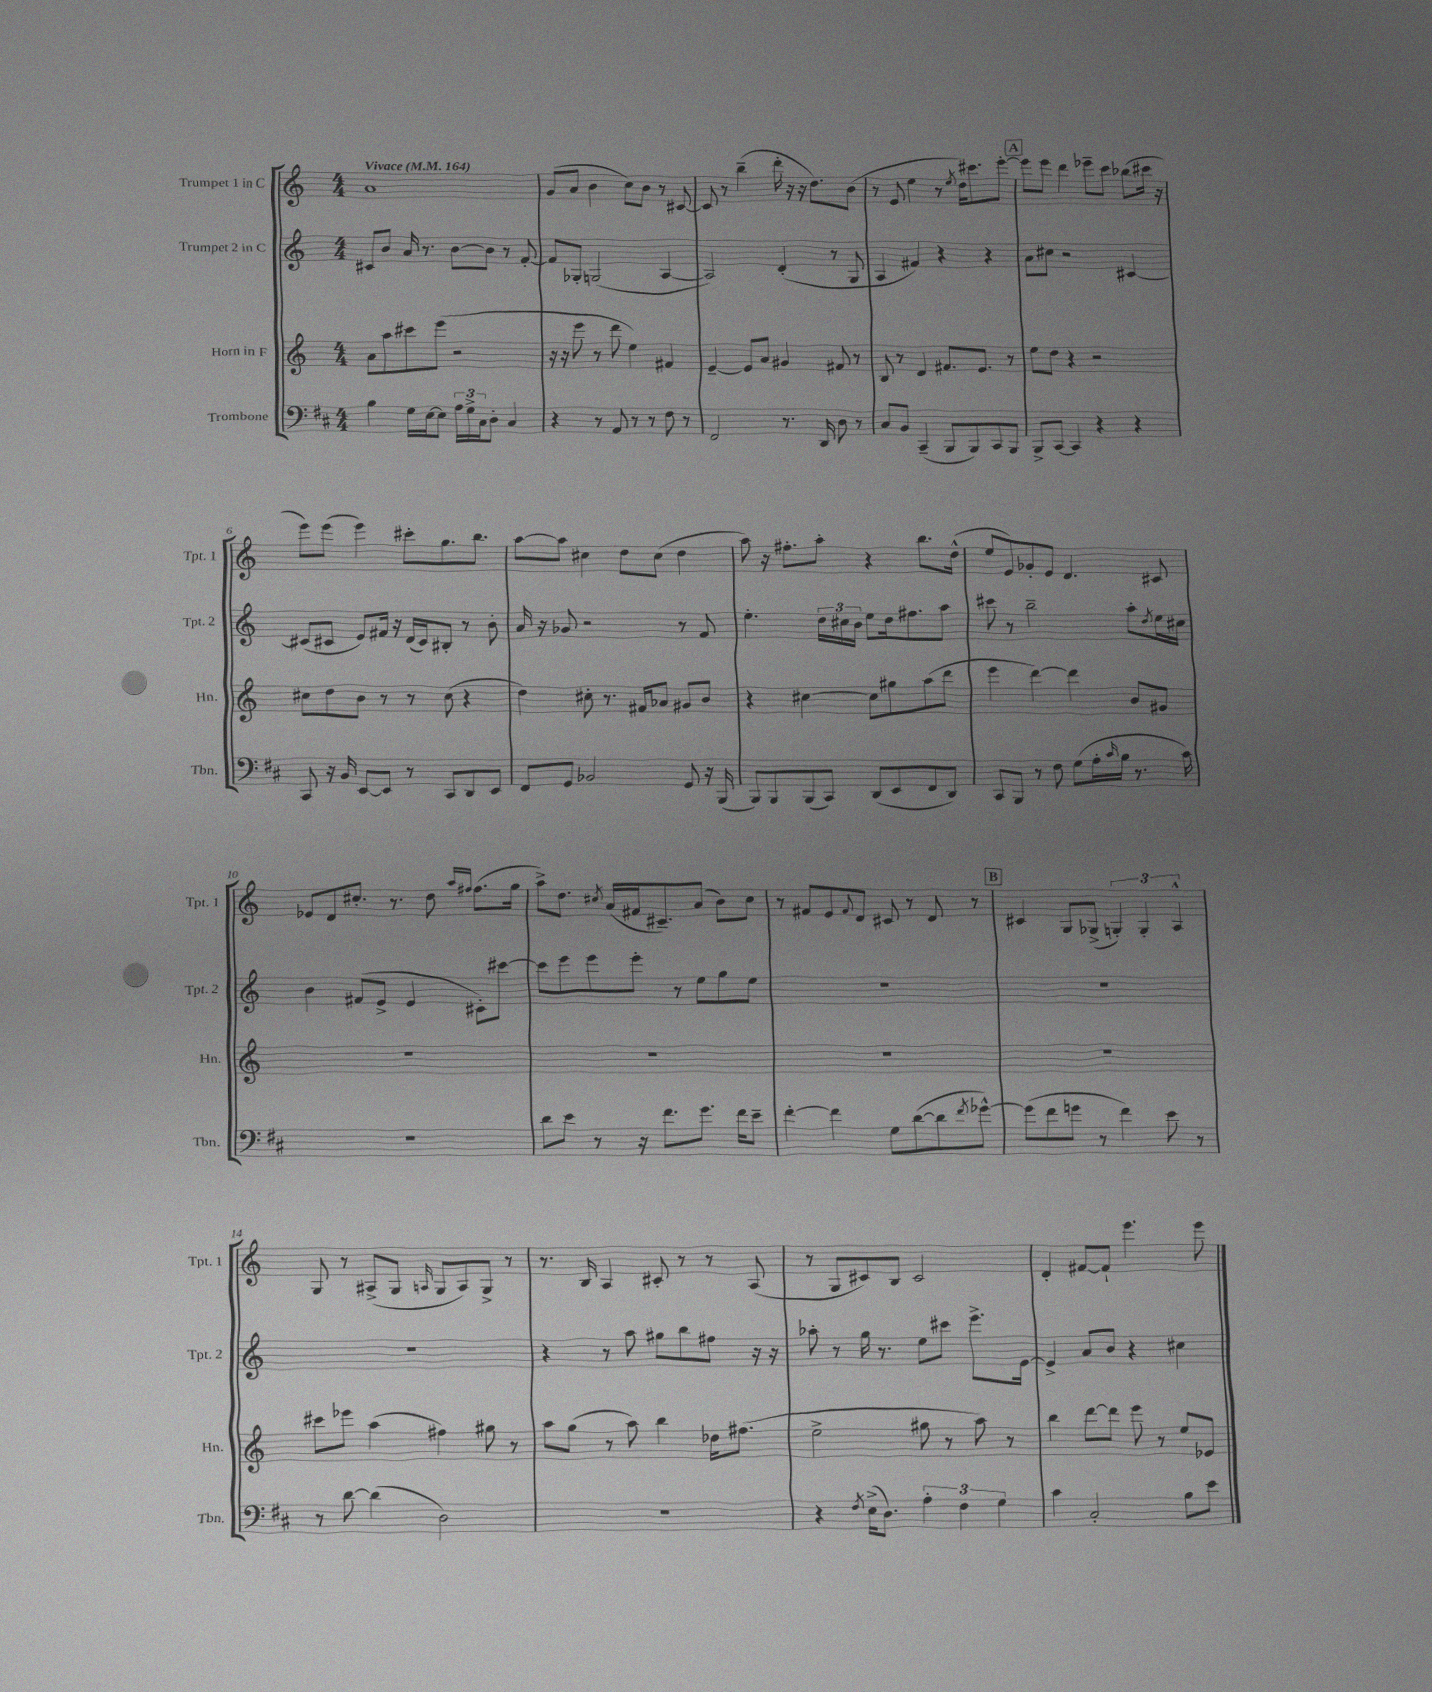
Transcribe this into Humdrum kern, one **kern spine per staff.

**kern	**kern	**kern	**kern
*part4	*part3	*part2	*part1
*staff4	*staff3	*staff2	*staff1
*I"Trombone	*I"Horn in F	*I"Trumpet 2 in C	*I"Trumpet 1 in C
*I'Tbn.	*I'Hn.	*I'Tpt. 2	*I'Tpt. 1
*clefF4	*clefG2	*clefG2	*clefG2
*k[f#c#]	*k[]	*k[]	*k[]
*M4/4	*M4/4	*M4/4	*M4/4
*MM164	*MM164	*MM164	*MM164
=1	=1	=1	=1
!	!	!	!LO:TX:a:B:t=Vivace
4B\	8a\L	8c#X/L	1a
.	8aa\	8b/J	.
16G\LL	8ccc#X\	16a/	.
[16E\J	.	8.r	.
8E\J]	(8eee\J	.	.
24A\LL	2r	[8b\L	.
24G^\	.	.	.
24C#\J	.	.	.
8D'\J	.	8b\J]	.
4C#/	.	8r	.
.	.	[8f'/	.
=2	=2	=2	=2
4r	16r	8f/L]	(8g/L
.	16r	.	.
.	8eee\	8G-X'/J	8a/J
8r	8r	(2Gn/	4b\
8AA/	8ddd\	.	.
8r	4ee\)	.	8cc\L)
8r	.	.	8b\J
8F#\	4f#X/	[4A/	8r
8r	.	.	[8c#X/
=3	=3	=3	=3
2FF#/	[4e~/	2A/])	8c#/]
.	.	.	8r
.	8e/L]	.	(4bb~\
.	8a/J	.	.
8.r	4g#X/	(4d'/	16ddd'\
.	.	.	16r
.	.	.	16r
16DD/	.	.	8.dd\L)
8D\	8f#X/	8r	.
8r	8r	8G/	(8b\J
=4	=4	=4	=4
8C#/L	8B/	4A/	8r
8BB/J	8r	.	8e/
(4CC#~/	4d/	4f#X/)	4ee\
8BBB/L	8.f#X/L	4r	8r
.	.	.	8qee/
8BBB/)	.	.	16dd\KL)
.	8.e/J	.	8.ccc#X\
8CC#/	.	4r	.
8BBB/J	8r	.	[8eee'\J
!!LO:REH:place=s1:t=A
=5	=5	=5	=5
8BBB^/L	8ee\L	8a\L	8eee\L]
[8CC#/J	8dd\J	8cc#X\J	8eee\J
4CC#/]	4r	2r	4ddd\
4r	2r	.	8eee-X~\L
.	.	.	8ccc\J
4r	.	[4c#X/	(8bb-X\L
.	.	.	16ccc#X\Jk
.	.	.	16r
!!LO:LB:g=z
=6	=6	=6	=6
8CC#/	8cc#X\L	(8c#X/L]	8eee\L)
16r	8dd\	8c#X/J	(8eee\J
16BB/	.	.	.
[8EE/L	8b\J	8e/L)	4eee\)
8EE/J]	8r	16f#X/Jk	.
.	.	16r	.
8r	8r	(16d/LL	8ccc#X'\L
.	.	16c#/J)	.
8CC#/L	(8cc#\	8B#X'/J	8.gg\
8DD/	4r	8r	.
.	.	.	8.bb\J
8EE/J	.	8b'\	.
=7	=7	=7	=7
8FF#/L	4dd\)	16a/	[8aa\L
.	.	16r	.
8GG/J	.	8g-X/	8aa\J]
2BB-X/	8cc#X'\	2r	4cc#X\
.	8.r	.	.
.	.	.	8dd\L
.	16f#X/KL	.	.
.	8a-X/J	.	(8cc#\J
8GG/	8g#X/L	8r	4dd\
16r	8b/J	8f/	.
(16BBB/	.	.	.
=8	=8	=8	=8
8BBB/L)	4r	4.ee'\	8aa\)
8BBB/	.	.	16r
.	.	.	8.ff#X'\L
(8BBB/	[4cc#X\	.	.
8CC#/J)	.	24dd\LL	8aa'\J
.	.	24cc#X\	.
.	.	24b\JJ	.
(8DD/L	8cc#\L]	8ee\L	4r
8EE/	8gg#X\	16dd\k	.
.	.	8.ff#X\	.
8FF#/	(8aa\	.	8.bb\L
8DD/J)	8ddd\J	8aa\J	.
.	.	.	(16dd^^\Jk
=9	=9	=9	=9
8CC#/L	4eee\	8ccc#X\	8ee/L
8BBB/J	.	8r	8e/)
8r	[4ddd\)	2bb~\	8g-X'/
8F#\	.	.	8e/J
(8G\L	4ddd\]	.	4.d/
16A'\L	.	.	.
16qqc#/	.	.	.
16B\JJ	.	.	.
8.r	8b/L	8aa'\L	.
.	.	8qdd/	.
.	8g#X/J	16ee\L	8c#X/
16c#\)	.	16cc#X\JJ	.
!!LO:LB:g=z
=10	=10	=10	=10
1r	1r	4b\	8e-X/L
.	.	.	8d/
.	.	(8f#X/L	8.cc#X'/J
.	.	8e^/J	.
.	.	.	8.r
.	.	4e/	.
.	.	.	8dd\
.	.	.	16qqaa/LL
.	.	.	16qqff#X/JJ
.	.	8c#X'\L)	(8.ff#\L
.	.	[8ccc#X\J	.
.	.	.	16gg\Jk
=11	=11	=11	=11
8d\L	1r	8ccc#\L]	8aa^\L)
8e\J	.	8eee\	8.dd\J
8r	.	8eee\	.
.	.	.	8qcc#X/
.	.	.	(16a/LL
16r	.	8eee'\J	16f#X/J
8.f#\L	.	.	8.c#X~/)
.	.	8r	.
8.g\J	.	8ee\L	(8a/J
.	.	8gg\	8b\L)
16f#\KL	.	.	.
8e~\J	.	8ee\J	8cc#\J
=12	=12	=12	=12
[4f#'\	1r	1r	8r
.	.	.	8f#X/L
4f#\]	.	.	8e/
.	.	.	8qqf#/
.	.	.	8d/J
8G\L	.	.	8c#X/
([8d\	.	.	8r
8d\]	.	.	8d/
8qf#/	.	.	.
[8g-X^^\J)	.	.	8r
!!LO:REH:place=s1:t=B
=13	=13	=13	=13
(8g-\L]	1r	1r	4c#X/
8f#\	.	.	.
8gn\J	.	.	8G/L
8r	.	.	(8G-X^/J
4f#\)	.	.	6Gn'/)
.	.	.	6G'/
8e\	.	.	.
.	.	.	6A^^/
8r	.	.	.
!!LO:LB:g=z
=14	=14	=14	=14
8r	8ccc#X\L	1r	8G/
[8d\	8eee-X\J	.	8r
(4d\]	(4aa\	.	(8A#X^/L
.	.	.	8G/J
.	.	.	16qqAn/
2D\)	4ff#X\)	.	8G/L
.	.	.	8A/)
.	8gg#X\	.	8G^/J
.	8r	.	8r
=15	=15	=15	=15
1r	8aa\L	4r	8.r
.	(8gg\J	.	.
.	.	.	16B/
.	8r	8r	4A/
.	8aa\)	8aa\	.
.	4bb\	8gg#X\L	8c#X'/
.	.	8bb\	8r
.	16dd-X\KL	8ff#X\J	8r
.	(8.ff#X\J	.	.
.	.	16r	(8A/
.	.	16r	.
=16	=16	=16	=16
4r	2ee^\	8aa-X'\	8r
.	.	8r	8G/L
8qF#/	.	.	.
(16E^\KL	.	16gg\	8c#X/)
8.D\J)	.	8.r	.
.	.	.	8B/J
6A'\	8gg#X\	8ee\L	2c#/
.	8r	8ccc#X\J	.
6F#\	.	.	.
.	8aa\)	8.eee^\L	.
6G\	.	.	.
.	8r	.	.
.	.	[16e\Jk	.
=17	=17	=17	=17
4c#\	4bb\	4e^/]	4d'/
2C#'/	[8ddd\L	8a/L	[8f#X/L
.	8ddd\J]	8b/J	8f#`/J]
.	8eee\	4r	4.eee\
.	8r	.	.
8B\L	8ee/L	4cc#X\	.
8e\J	8e-X/J	.	8eee\
==	==	==	==
*-	*-	*-	*-
